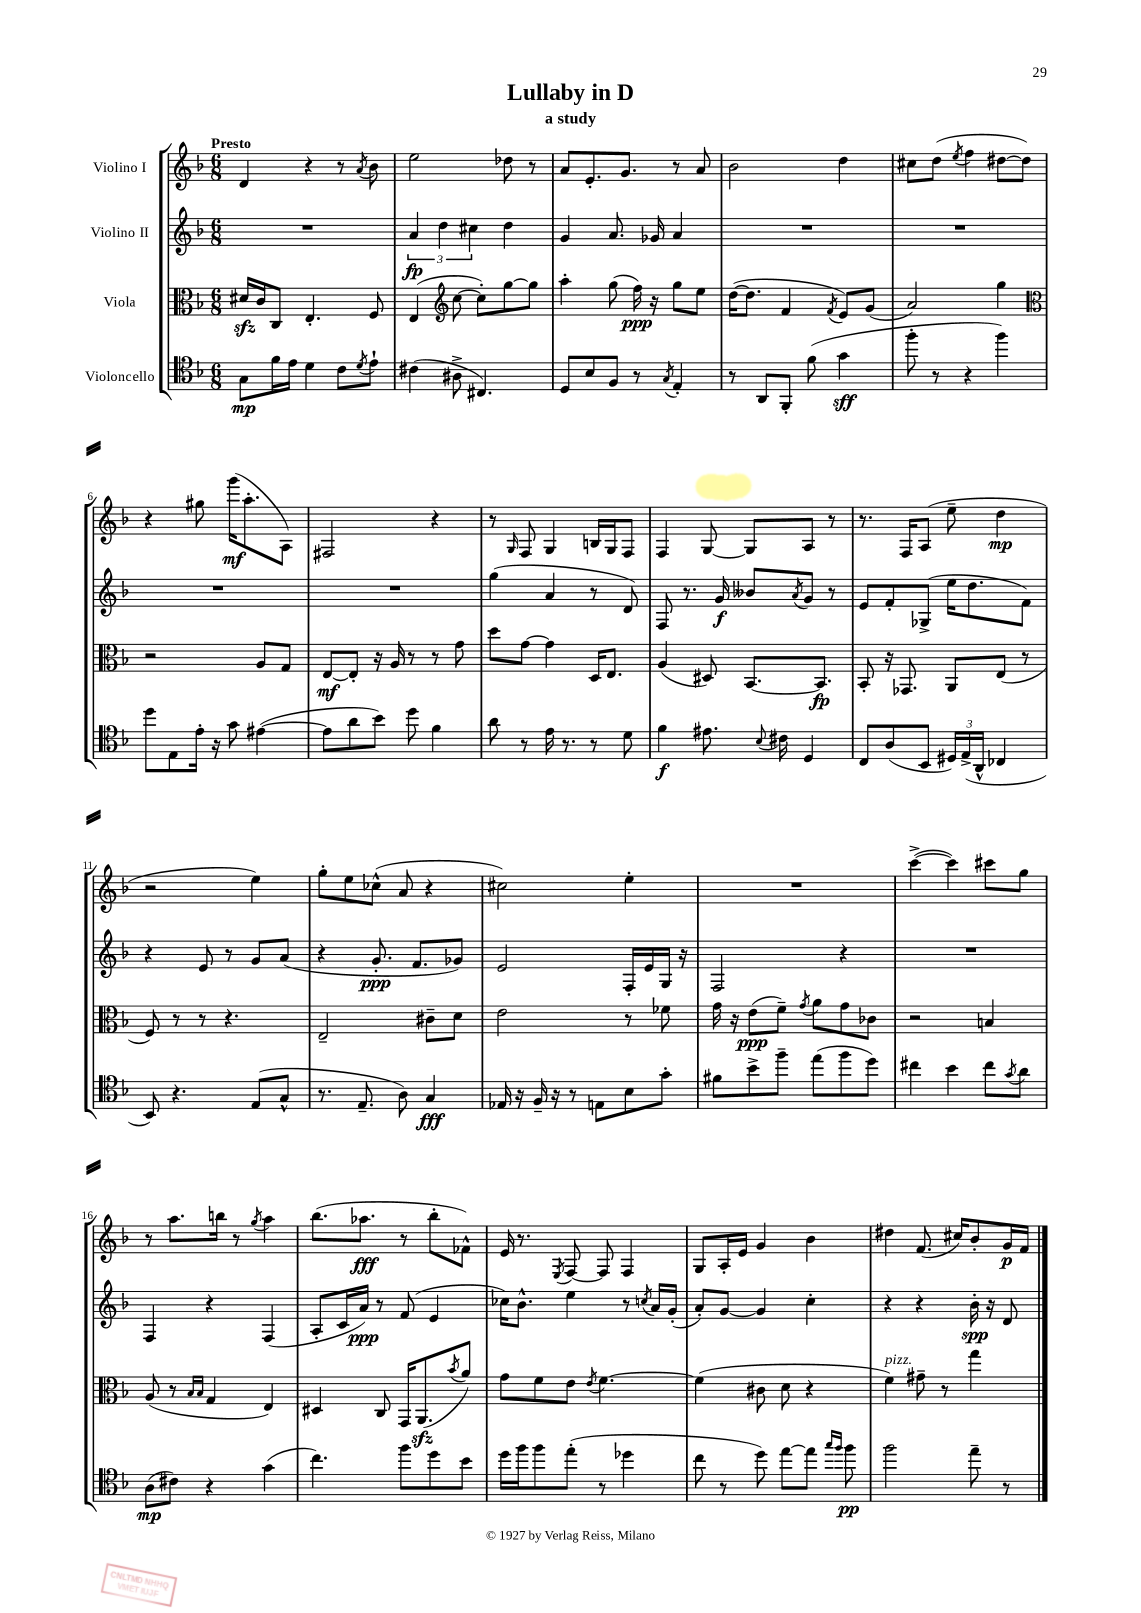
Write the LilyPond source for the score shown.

\header { title = "Lullaby in D" subtitle = "a study" }
<<
\new StaffGroup <<
\new Staff = "s0" \with { instrumentName = "Violino I" } {
    \clef treble \key f \major \numericTimeSignature \time 6/8 \tempo "Presto"
    d'4 r4 r8 \acciaccatura { a'8 } bes'8 |
    e''2 des''8 r8 |
    a'8 e'8.-. g'8. r8 a'8 |
    bes'2 d''4 |
    cis''8 d''8( \acciaccatura { e''8 } f''4 dis''8~ dis''8) |
    r4 gis''8 g'''16\mf( a''8.-. a8) |
    fis2 r4 |
    r8 \grace { g16 } f8 g4 b16 g16 f8 |
    f4 g8~ g8 a8 r8 |
    r8. f16 a8( e''8-- d''4\mp |
    r2 e''4) |
    g''8-. e''8 ces''8-^( a'8 r4 |
    cis''2) e''4-. |
    R2. |
    c'''4~->( c'''4) cis'''8 g''8 |
    r8 a''8. b''16 r8 \acciaccatura { g''8 } a''4 |
    bes''8.( aes''8.\fff r8 bes''8-. fes'8-^) |
    e'16 r8. \acciaccatura { e8 } f8~ f8 f4 |
    g8 a16-. e'16 g'4 bes'4 |
    dis''4 f'8.( cis''16) bes'8-. g'16\p f'16 \bar "|." |
}
\new Staff = "s1" \with { instrumentName = "Violino II" } {
    \clef treble \key f \major \numericTimeSignature \time 6/8
    R2. |
    \tuplet 3/2 { a'4\fp d''4 cis''4 } d''4 |
    g'4 a'8. ges'16 a'4 |
    R2. |
    R2. |
    R2. |
    R2. |
    g''4( a'4 r8 d'8) |
    f8 r8. g'16\f beses'8 \acciaccatura { a'8 } g'8 r8 |
    e'8 f'8-. ges8->( e''16 d''8. f'8) |
    r4 e'8 r8 g'8 a'8( |
    r4 g'8.-.\ppp f'8. ges'8) |
    e'2 f16-. e'16 g16 r16 |
    f2 r4 |
    R2. |
    f4 r4 f4( |
    a8-. c'16 a'16\ppp) r8 f'8( e'4 |
    ces''16) bes'8.-^ e''4 r8 \acciaccatura { c''8 } a'16 g'16-.( |
    a'8-.) g'8~ g'4 c''4-. |
    r4 r4 bes'16-.\spp r16 d'8 \bar "|." |
}
\new Staff = "s2" \with { instrumentName = "Viola" } {
    \clef alto \key f \major \numericTimeSignature \time 6/8
    dis'16\sfz c'16 c8 e4.-. f8 |
    e4( \clef treble c''8~ c''8-.) g''8~ g''8 |
    a''4-. g''8( f''16\ppp) r16 g''8 e''8 |
    d''16~( d''8. f'4 \acciaccatura { f'8 } e'8) g'8( |
    a'2) g''4 |
    \clef alto r2 a8 g8 |
    e8~\mf e8-. r16 a16 r8 r8 g'8 |
    d''8 g'8~ g'4 d16 e8. |
    a4( dis8) bes,8.~ bes,8.\fp |
    bes,8-. r16 ges,8. a,8 e8( r8 |
    f8) r8 r8 r4. |
    e2-- cis'8-- d'8 |
    e'2 r8 fes'8 |
    g'16 r16 e'8\ppp( f'8--) \acciaccatura { g'8 } a'8 g'8 ces'8 |
    r2 b4 |
    a8( r8 \grace { bes16 bes16 } g4 e4) |
    dis4 c8 g,16 a,8.\sfz( \acciaccatura { bes'8 } a'8) |
    g'8 f'8 e'8 \acciaccatura { e'8 } f'4.~ |
    f'4( cis'8 d'8 r4 |
    f'4^\markup { \italic "pizz." }) gis'8-- r8 g''4 \bar "|." |
}
\new Staff = "s3" \with { instrumentName = "Violoncello" } {
    \clef tenor \key f \major \numericTimeSignature \time 6/8
    g8\mp f'16 e'16 d'4 c'8 \acciaccatura { d'8 } e'8-! |
    cis'4( ais8-> cis4.) |
    d8 bes8 f8 r8 \acciaccatura { g8 } e4-. |
    r8 a,8 f,8-. f'8( g'4\sff |
    f''8-. r8 r4 f''4) |
    d''8 e8 e'16-. r16 g'8 eis'4~( |
    eis'8 a'8 bes'8) d''8 f'4 |
    a'8 r8 e'16 r8. r8 d'8 |
    f'4\f eis'8. \appoggiatura { bes8 } cis'16 d4 |
    c8 a8( bes,8 \tuplet 3/2 { dis16) e16->( a,16-^ } ces4 |
    bes,8) r4. e8( g8-^ |
    r8. e8.-- a8) g4\fff |
    ees16 r16 f16-- r16 r8 e8 bes8 g'8-. |
    fis'8 bes'8-> f''8-- e''8( f''8 d''8) |
    cis''4 bes'4 cis''8 \acciaccatura { g'8 } a'8 |
    a8\mp( cis'8) r4 g'4( |
    c''4.) f''8 d''8 bes'8 |
    d''16 f''16 f''8 e''8-.( r8 des''4 |
    c''8 r8 d''8) e''8~ e''8 \grace { g''16 f''16 } f''8\pp |
    f''2 e''8-- r8 \bar "|." |
}
>>
>>
